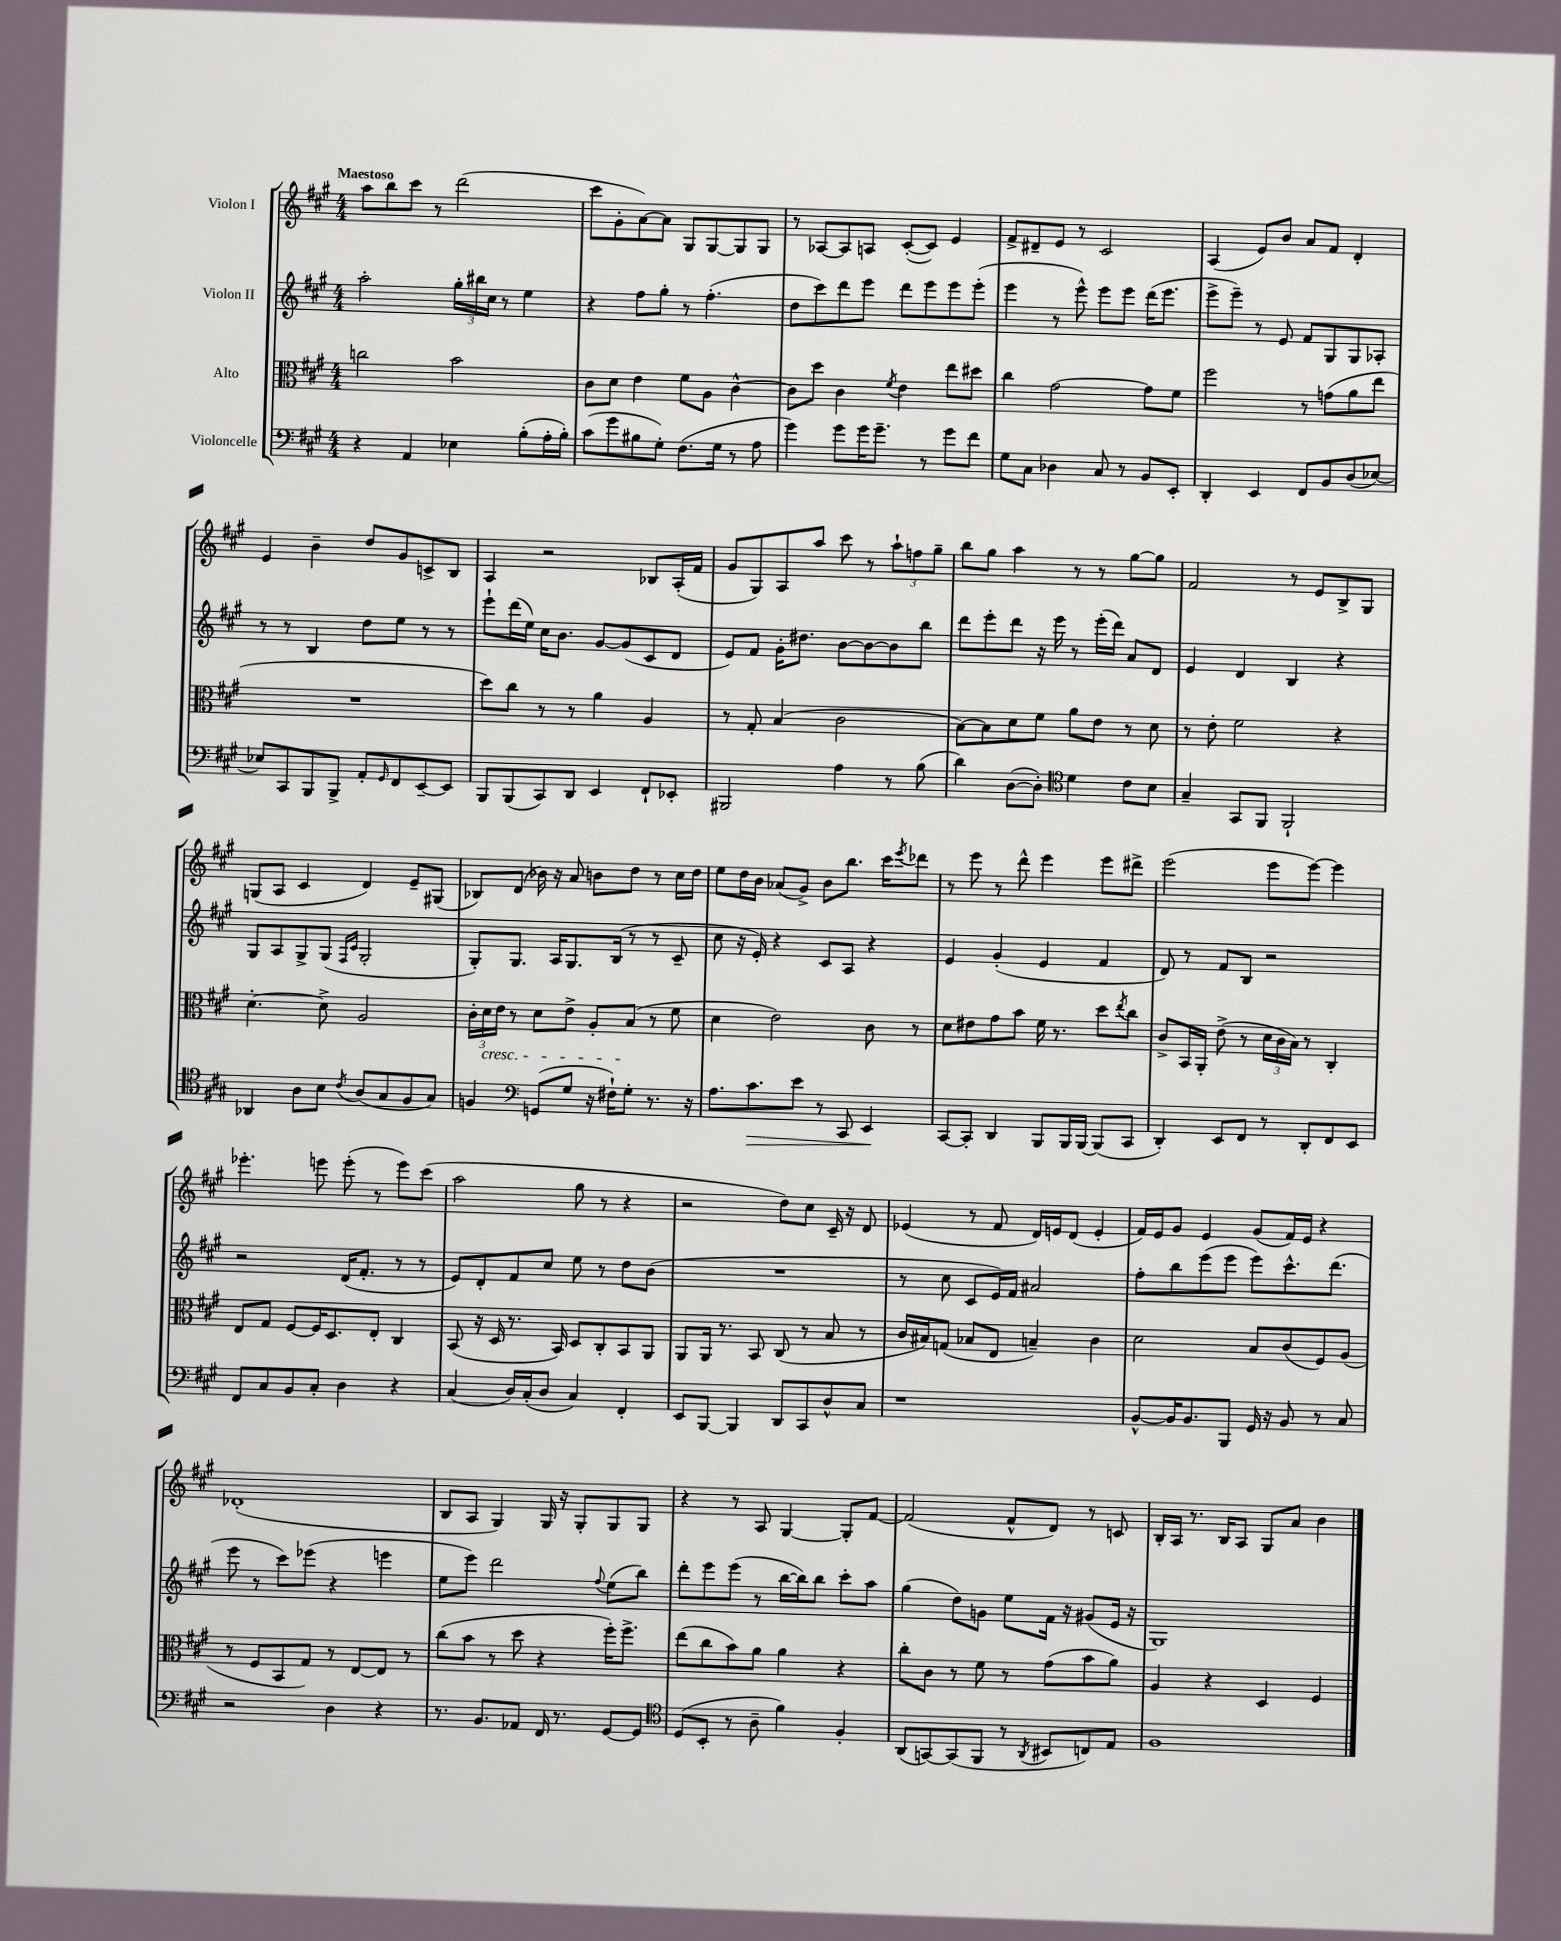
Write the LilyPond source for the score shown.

<<
\new StaffGroup <<
\new Staff = "s0" \with { instrumentName = "Violon I" } {
    \clef treble \key a \major \numericTimeSignature \time 4/4 \tempo "Maestoso"
    a''8 b''8 cis'''8 r8 d'''2( |
    cis'''8 gis'8-. a'8~) a'8 gis8 gis8~ gis8 gis8 |
    r8 aes8~ aes8 a8 cis'8~-.( cis'8) e'4 |
    fis'8-> dis'8-- e'8 r8 cis'2 |
    a4( e'8) b'8 a'8 fis'8 d'4-. |
    e'4 b'4-- d''8 gis'8 c'8-> b8 |
    a4 r2 bes8 a16-.( fis'16 |
    gis'8 gis8) a8 a''8 cis'''8 r8 \tuplet 3/2 { a''8-! f''8 gis''8-- } |
    b''8 gis''8 a''4 r8 r8 gis''8~ gis''8 |
    fis'2 r8 e'8 b8-> gis8 |
    g8( a8 cis'4 d'4) e'8-- gis8( |
    bes8) d'8( bes'16) r16 a'8 b'8 d''8 r8 cis''16 d''16 |
    e''8 d''16 b'16 aes'8( gis'8->) b'8 b''8. cis'''16 \acciaccatura { e'''8 } des'''8 |
    r8 e'''8 r8 d'''8-^ e'''4 e'''8 dis'''8-> |
    e'''2( e'''8 e'''8~) e'''4 |
    ees'''4.-. e'''8 e'''8-.( r8 e'''8) cis'''8( |
    a''2 gis''8 r8 r4 |
    r2 d''8) cis''8 cis'16-- r16 d'8 |
    ees'4( r8 fis'8 d'16) e'16 d'8( e'4-. |
    fis'16) e'16 gis'8 e'4 gis'8( fis'16) e'16 r4 |
    des'1-.( |
    b8 a8 gis4) gis16 r16 gis8-. gis8 gis8 |
    r4 r8 a8 gis4~ gis8-. fis'8~ |
    fis'2( fis'8-^ d'8) r8 c'8 |
    b16-. a16 r8. b16 a8 gis8 a'8 b'4 \bar "|." |
}
\new Staff = "s1" \with { instrumentName = "Violon II" } {
    \clef treble \key a \major \numericTimeSignature \time 4/4
    a''2-. \tuplet 3/2 { gis''16-. bis''16 cis''16 } r8 e''4 |
    r4 fis''8 gis''8-. r8 fis''4.-.( |
    d''8 cis'''8) d'''8 e'''8 d'''8 e'''8 e'''8 e'''8-.( |
    e'''4 r8 e'''8-^) e'''8 e'''8 d'''16( e'''8. |
    e'''8-> e'''8--) r8 e'8 fis'8 gis8 gis8 aes8-. |
    r8 r8 b4 d''8 e''8 r8 r8 |
    e'''8-! d'''16( e''16) cis''16 b'8. gis'8~ gis'8( cis'8 d'8 |
    e'8) fis'8 gis'16-. dis''8. b'8~ b'8~ b'8 b''8 |
    d'''8 e'''8-. d'''8 r16 e'''16 r8 e'''16-.( d'''16) a'8 d'8 |
    e'4 d'4 b4 r4 |
    gis8 a8 gis8-> gis8( \grace { fis16 cis'16 } gis2-. |
    gis8-.) gis8. a16 gis8. b16( r8 r8 cis'8-- |
    cis''8 r16 e'16-.) r4 cis'8 a8 r4 |
    e'4 gis'4-.( e'4 fis'4 |
    d'8) r8 fis'8 b8 r2 |
    r2 d'16( fis'8.-. r8 r8 |
    e'8) d'8-. fis'8 cis''8 e''8 r8 d''8 b'8( |
    R1 |
    r8 cis''8 cis'8 e'16) fis'16 ais'2 |
    fis''8-. b''8 e'''8( e'''8 e'''8) cis'''8.-^ d'''8.( |
    e'''8 r8 cis'''8) ees'''8( r4 e'''4 |
    e''8 e'''8) d'''2 \appoggiatura { fis''8 } e''8( b''8) |
    d'''8-. e'''8 e'''8( r8 b''16~ b''16) b''8 cis'''8-. a''8 |
    gis''4( d''8) g'8 e''8 fis'16 r16 gis'8( e'16 r16 |
    gis1) \bar "|." |
}
\new Staff = "s2" \with { instrumentName = "Alto" } {
    \clef alto \key a \major \numericTimeSignature \time 4/4
    c''2 b'2 |
    cis'8 d'8 e'4 fis'8 a8 cis'4~-^ |
    cis'8 d''8 cis'4 \acciaccatura { fis'8 } e'4 e''8 dis''8 |
    cis''4 gis'2~ gis'8 fis'8 |
    fis''2 r8 g'8( a'8 e''8 |
    R1 |
    d''8) cis''8 r8 r8 a'4 a4 |
    r8 gis8-. b4( cis'2 |
    b8~) b8 d'8 fis'8 a'8 e'8 r8 d'8 |
    r8 e'8-. fis'2 r4 |
    d'4.~-. d'8-> a2 |
    \tuplet 3/2 { cis'16-. d'16\cresc e'16 } r8 d'8 e'8-> a8-. b8\!( r8 fis'8 |
    d'4 e'2) cis'8 r8 |
    d'8 eis'8 gis'8 b'8 fis'16 r8. d''8 \acciaccatura { e''8 } cis''8 |
    cis'8-> b,16 a,16-. e'8->( r8 \tuplet 3/2 { d'16 cis'16 b16) } r8 cis4-. |
    e8 gis8 fis8~ fis16 d8. e8-. cis4 |
    b,8( r16 d16 r8. b,16) d8 cis8-. b,8 a,8 |
    a,8 a,16 r8. b,8 cis8( r8 b8 r8 |
    cis'16 bis16) g8( bes8 e8 b4--) cis'4 |
    d'2 b8 cis'8( fis8) a8( |
    r8 fis8 b,8 gis8) r8 e8~ e8 r8 |
    cis''8( b'8 r8 d''8 r4 fis''16-.) fis''8.-> |
    e''8( cis''8 b'8) a'8 a'4 r4 |
    cis''8-. cis'8 r8 fis'8 r8 gis'8( b'8 a'8) |
    a4 r4 d4 fis4 \bar "|." |
}
\new Staff = "s3" \with { instrumentName = "Violoncelle" } {
    \clef bass \key a \major \numericTimeSignature \time 4/4
    r4 a,4 ees4 b8-.( a16-. b16-.) |
    cis'8( gis'8 bis8 gis8-.) fis8.( gis16 r8 a8 |
    gis'4) gis'8 gis'16 gis'8.-- r8 gis'8 fis'8 |
    gis8 cis8 des4 cis8 r8 b,8 e,8-. |
    d,4-. e,4 fis,8 b,8 d8( ees8~) |
    ees8 cis,8 b,,8 b,,8-> a,8-. \grace { gis,16 } fis,8 e,8~-- e,8 |
    b,,8 b,,8( cis,8) d,8 e,4 fis,8-! ees,8-. |
    bis,,2 a4 r8 b8( |
    d'4) d8~( d8-.) \clef tenor d'4 cis'8 b8 |
    gis4-- gis,8 fis,8 fis,2-! |
    aes,4 a8 b8 \acciaccatura { cis'8 } a8( gis8 fis8 gis8) |
    f4 \clef bass g,8( gis8 r16 fis16-!) gis8-. r8. r16 |
    a8. cis'8.\> e'8 r8 cis,8 e,4\! |
    cis,8~ cis,8-. d,4 b,,8 b,,16 b,,16~ b,,8( cis,8 |
    d,4-.) e,8 fis,8 r8 d,8-. fis,8 e,8 |
    fis,8 cis8 b,8 cis8-. d4 r4 |
    cis4( d16) cis16-.( d8 cis4) fis,4-. |
    e,8 b,,8~ b,,4 d,8 cis,8 d8-^ cis8 |
    r1 |
    b,8~-^ b,16 b,8. b,,8 gis,16 r16 b,8 r8 cis8 |
    r2 d4 r4 |
    r8. b,8. aes,8 fis,16 r8. gis,8~ gis,8 |
    \clef tenor d8( b,8-. r8 a8-- fis'4) fis4-. |
    a,8( g,8~) g,8( fis,8 r8 \acciaccatura { a,8 } bis,8 c8) e8 |
    fis1 \bar "|." |
}
>>
>>
\layout { \context { \Score \remove "Bar_number_engraver" } }
